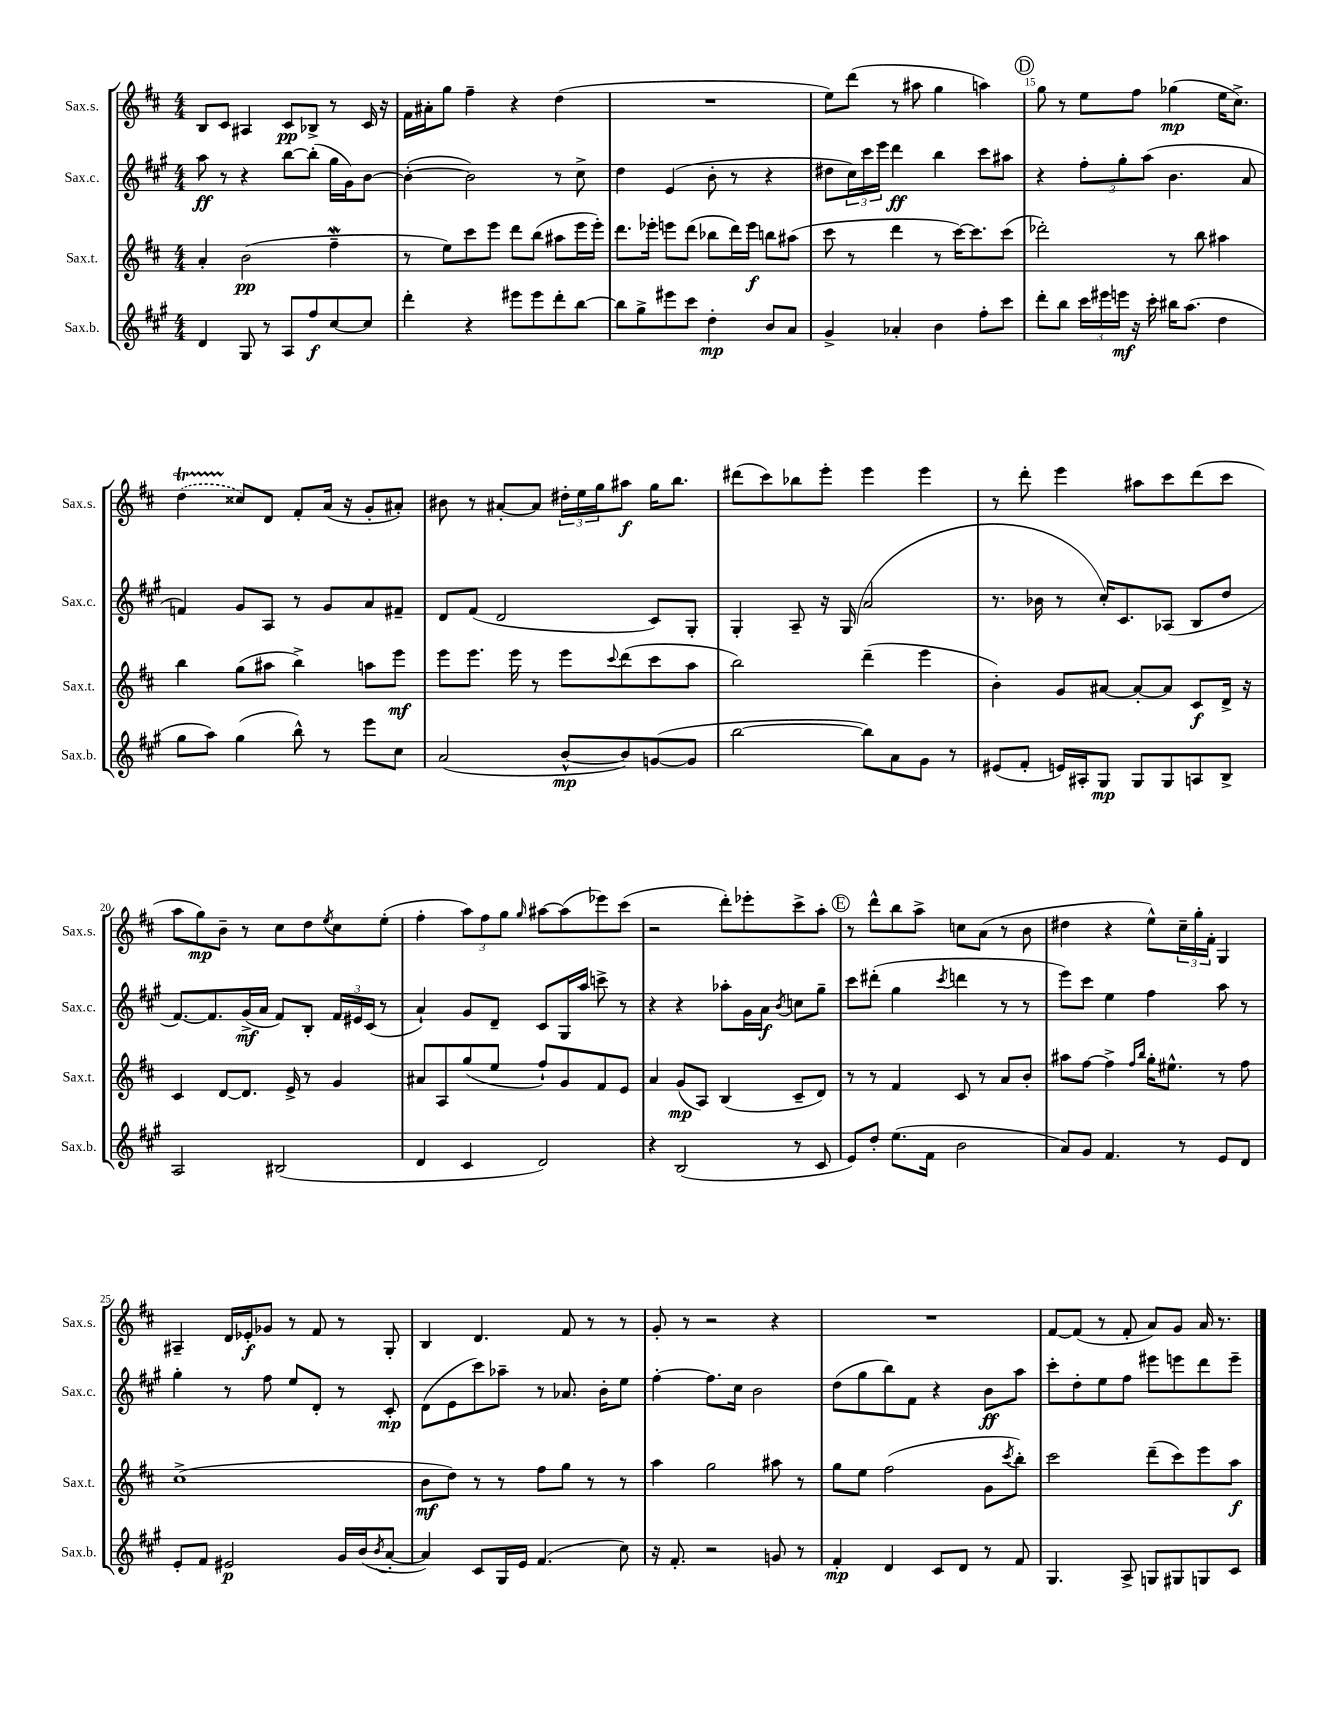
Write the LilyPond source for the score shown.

<<
\new StaffGroup <<
\new Staff = "s0" \with { instrumentName = "Sax.s." shortInstrumentName = "Sax.s." } {
    \clef treble \key d \major \numericTimeSignature \time 4/4
    b8 cis'8 ais4 cis'8\pp bes8-> r8 cis'16 r16 |
    fis'16 ais'16-. g''8 fis''4-- r4 d''4( |
    R1 |
    e''8) d'''8( r8 ais''8 g''4 a''4) |
    \mark \markup { \circle "D" } g''8 r8 e''8 fis''8 ges''4\mp( e''16 cis''8.->) |
    \once \slurDashed d''4\startTrillSpan( cisis''8\stopTrillSpan) d'8 fis'8-. a'16( r16 g'8-. ais'8-.) |
    bis'8 r8 ais'8~-. ais'8 \tuplet 3/2 { dis''16-. e''16 g''16 } ais''8\f g''16 b''8. |
    dis'''8( cis'''8) bes''8 e'''8-. e'''4 e'''4 |
    r8 d'''8-. e'''4 ais''8 cis'''8 d'''8( cis'''8 |
    a''8 g''8\mp) b'8-- r8 cis''8 d''8 \acciaccatura { e''8 } cis''8 e''8-.( |
    fis''4-. \tuplet 3/2 { a''8) fis''8 g''8 } \grace { g''16 } ais''8~ ais''8( ees'''8) cis'''8( |
    r2 d'''8-.) ees'''8-. cis'''8-> a''8-. |
    \mark \markup { \circle "E" } r8 d'''8-^ b''8 a''8-> c''8 a'8( r8 b'8 |
    dis''4 r4 e''8-^) \tuplet 3/2 { cis''16-- g''16-. fis'16-. } g4 |
    ais4-- d'16 ees'16-.\f ges'8 r8 fis'8 r8 g8-. |
    b4 d'4. fis'8 r8 r8 |
    g'8-. r8 r2 r4 |
    R1 |
    fis'8~ fis'8( r8 fis'8-. a'8) g'8 a'16 r8. \bar "|." |
}
\new Staff = "s1" \with { instrumentName = "Sax.c." shortInstrumentName = "Sax.c." } {
    \clef treble \key a \major \numericTimeSignature \time 4/4
    a''8\ff r8 r4 b''8~ b''8-.( gis''16 gis'16) b'8~ |
    b'4~-.( b'2) r8 cis''8-> |
    d''4 e'4( b'8-. r8 r4 |
    dis''8 \tuplet 3/2 { cis''16) cis'''16 e'''16 } d'''4\ff b''4 cis'''8 ais''8 |
    \mark \markup { \circle "D" } r4 \tuplet 3/2 { fis''8-. gis''8-. a''8( } b'4. a'8 |
    f'4) gis'8 a8 r8 gis'8 a'8 fis'8-- |
    d'8 fis'8( d'2 cis'8) gis8-. |
    gis4-. a8-- r16 gis16( a'2 |
    r8. bes'16 r8 cis''16-.) cis'8. aes8( b8 d''8 |
    fis'8.~) fis'8. gis'16->\mf( a'16 fis'8) b8-. \tuplet 3/2 { fis'16 eis'16 cis'16( } r8 |
    a'4-!) gis'8 d'8-- cis'8 gis16 a''16 c'''8-> r8 |
    r4 r4 aes''8-. gis'16 a'16\f \acciaccatura { b'8 } c''8 gis''8-- |
    \mark \markup { \circle "E" } cis'''8 dis'''8-.( gis''4 \acciaccatura { cis'''8 } d'''4 r8 r8 |
    e'''8) cis'''8 e''4 fis''4 a''8 r8 |
    gis''4-. r8 fis''8 e''8 d'8-. r8 cis'8-.\mp |
    d'8( e'8 cis'''8) aes''8-- r8 aes'8. b'16-. e''8 |
    fis''4~-. fis''8. cis''16 b'2 |
    d''8( gis''8 b''8) fis'8 r4 b'8\ff a''8 |
    cis'''8-. d''8-. e''8 fis''8 eis'''8 e'''8 d'''8 e'''8-- \bar "|." |
}
\new Staff = "s2" \with { instrumentName = "Sax.t." shortInstrumentName = "Sax.t." } {
    \clef treble \key d \major \numericTimeSignature \time 4/4
    a'4-. b'2\pp( fis''4--\mordent |
    r8 e''8) cis'''8 e'''8 d'''8 b''8( ais''8 e'''16 e'''16-.) |
    d'''8. ees'''16-. e'''8 d'''8( bes''8 d'''16) e'''16\f b''8 ais''8( |
    cis'''8 r8 d'''4 r8 cis'''16~) cis'''8. cis'''8( |
    \mark \markup { \circle "D" } des'''2-.) r8 b''8 ais''4 |
    b''4 g''8( ais''8 b''4->) a''8 e'''8\mf |
    e'''8 e'''8. e'''16 r8 e'''8 \appoggiatura { cis'''8 } d'''8( cis'''8 a''8 |
    b''2) d'''4--( e'''4 |
    b'4-.) g'8 ais'8~ ais'8~-. ais'8 cis'8\f d'16-> r16 |
    cis'4 d'8~ d'8. e'16-> r8 g'4 |
    ais'8 a8 g''8( e''8 fis''8-!) g'8 fis'8 e'8 |
    a'4 g'8\mp( a8) b4( cis'8-- d'8) |
    \mark \markup { \circle "E" } r8 r8 fis'4 cis'8 r8 a'8 b'8-. |
    ais''8 fis''8~ fis''4-> \grace { fis''16 b''16 } g''16-. eis''8.-^ r8 fis''8 |
    cis''1->( |
    b'8\mf d''8) r8 r8 fis''8 g''8 r8 r8 |
    a''4 g''2 ais''8 r8 |
    g''8 e''8 fis''2( g'8 \acciaccatura { cis'''8 } b''8-.) |
    cis'''2 d'''8--( cis'''8) e'''8 a''8\f \bar "|." |
}
\new Staff = "s3" \with { instrumentName = "Sax.b." shortInstrumentName = "Sax.b." } {
    \clef treble \key a \major \numericTimeSignature \time 4/4
    d'4 gis8 r8 a8 fis''8\f cis''8~ cis''8 |
    d'''4-. r4 eis'''8 eis'''8 d'''8-. b''8~ |
    b''8 gis''8-> eis'''8 cis'''8 d''4-.\mp b'8 a'8 |
    gis'4-> aes'4-. b'4 fis''8-. cis'''8 |
    \mark \markup { \circle "D" } d'''8-. b''8 \tuplet 3/2 { cis'''16 eis'''16 e'''16\mf } r16 cis'''16-. bis''16 a''8.( d''4 |
    gis''8 a''8) gis''4( b''8-^) r8 e'''8 cis''8 |
    a'2( b'8~-^\mp b'8) g'8~( g'8 |
    b''2~ b''8) a'8 gis'8 r8 |
    eis'8( fis'8-. e'16) ais16-. gis8\mp gis8 gis8 a8 b8-> |
    a2 bis2( |
    d'4 cis'4 d'2) |
    r4 b2( r8 cis'8 |
    \mark \markup { \circle "E" } e'8) d''8-. e''8.( fis'16 b'2 |
    a'8) gis'8 fis'4. r8 e'8 d'8 |
    e'8-. fis'8 eis'2\p gis'16 b'16( \acciaccatura { b'8 } a'8~-. |
    a'4) cis'8 gis16 e'16 fis'4.( cis''8) |
    r16 fis'8.-. r2 g'8 r8 |
    fis'4-.\mp d'4 cis'8 d'8 r8 fis'8 |
    gis4. a8-> g8 gis8 g8 cis'8 \bar "|." |
}
>>
>>
\layout { \context { \Score currentBarNumber = #11 \override BarNumber.break-visibility = ##(#f #t #t) barNumberVisibility = #(every-nth-bar-number-visible 5) } }
